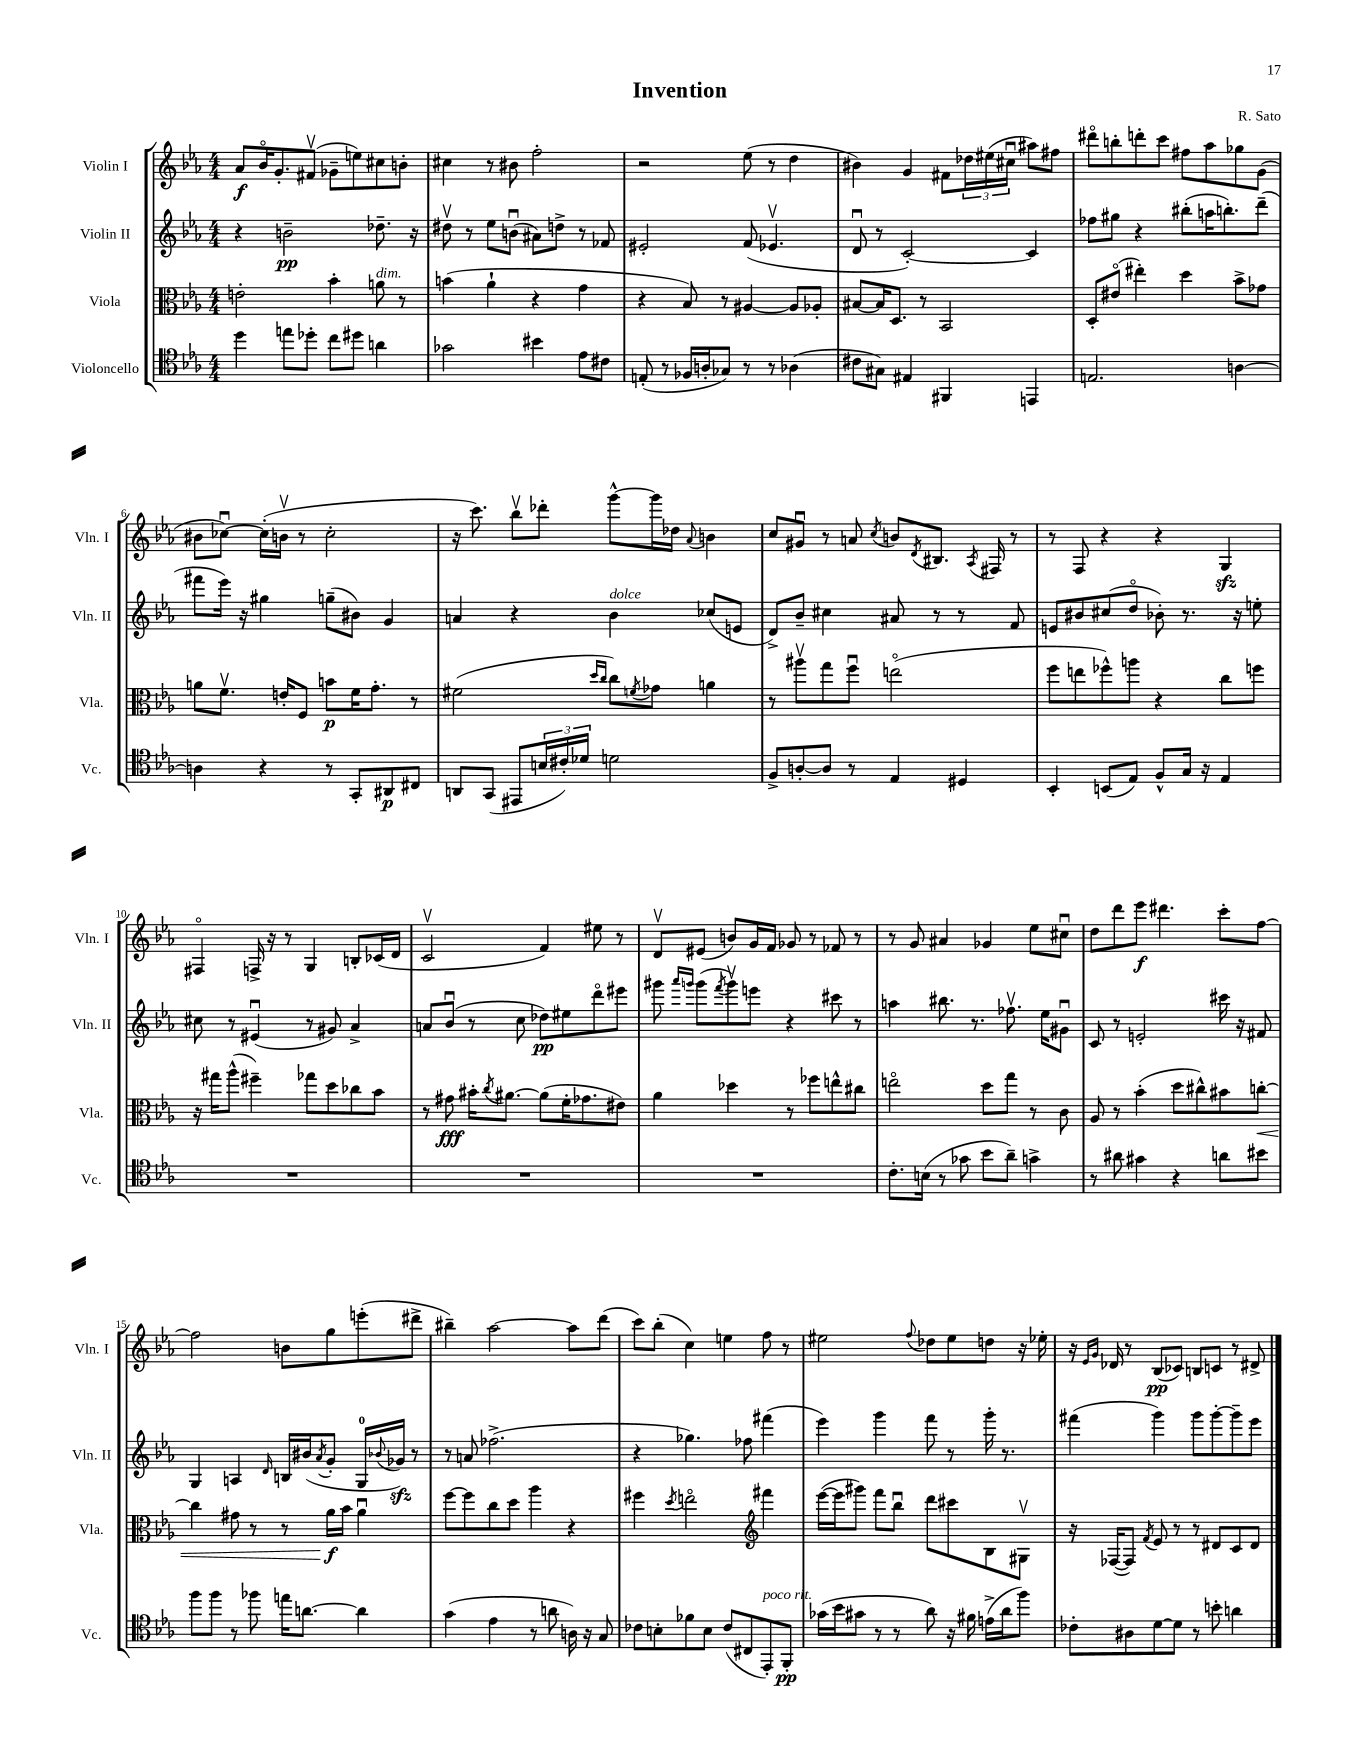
\header { title = "Invention" composer = "R. Sato" }
<<
\new StaffGroup <<
\new Staff = "s0" \with { instrumentName = "Violin I" shortInstrumentName = "Vln. I" } {
    \clef treble \key ees \major \numericTimeSignature \time 4/4
    aes'8\f bes'16\flageolet g'8.-. fis'8\upbow( ges'8-- e''8) cis''8 b'8-. |
    cis''4 r8 bis'8 f''2-. |
    r2 ees''8( r8 d''4 |
    bis'4) g'4 fis'8 \tuplet 3/2 { des''16 eis''16( cis''16\downbow } ais''8) fis''8 |
    dis'''8\flageolet b''8-. d'''8-. c'''8 fis''8 aes''8 ges''8 g'8( |
    bis'8 ces''8~\downbow) ces''16-.( b'16\upbow r8 ces''2-. |
    r16 c'''8.) bes''8\upbow des'''8-. g'''8~-^ g'''16 des''16 \appoggiatura { aes'8 } b'4 |
    c''8 gis'8\downbow r8 a'8 \acciaccatura { c''8 } b'8 \acciaccatura { d'8 } bis8. \acciaccatura { aes8 } fis16 r8 |
    r8 f8 r4 r4 g4\sfz |
    fis4\flageolet f16-> r16 r8 g4 b8-. ces'16( d'16 |
    c'2\upbow f'4) eis''8 r8 |
    d'8\upbow eis'8( b'8) g'16 f'16 ges'8 r8 fes'8 r8 |
    r8 g'8 ais'4 ges'4 ees''8 cis''8\downbow |
    d''8 d'''8 ees'''8\f dis'''4. c'''8-. f''8~ |
    f''2 b'8 g''8 e'''8-.( dis'''8-> |
    bis''4--) aes''2~ aes''8 d'''8( |
    c'''8) bes''8-.( c''4) e''4 f''8 r8 |
    eis''2 \appoggiatura { f''8 } des''8 eis''8 d''8 r16 ees''16-. |
    r16 \grace { ees'16 g'16 } des'16 r8 bes8\pp( ces'8) b8 c'8 r8 dis'8-> \bar "|." |
}
\new Staff = "s1" \with { instrumentName = "Violin II" shortInstrumentName = "Vln. II" } {
    \clef treble \key ees \major \numericTimeSignature \time 4/4
    r4 b'2--\pp des''8.-- r16 |
    dis''8\upbow r8 ees''8 b'8\downbow( ais'8) d''8-> r8 fes'8 |
    eis'2-. f'8( ees'4.\upbow |
    d'8\downbow r8 c'2~-.) c'4 |
    fes''8 gis''8 r4 bis''8-.( a''16 b''8.-.) d'''8--( |
    fis'''8 ees'''16) r16 gis''4 g''8--( bis'8) g'4 |
    a'4 r4 bes'4^\markup { \italic "dolce" } ces''8( e'8 |
    d'8->) bes'8-- cis''4 ais'8 r8 r8 f'8 |
    e'8 bis'8 cis''8( d''8\flageolet bes'8-.) r8. r16 e''8-. |
    cis''8 r8 eis'4\downbow( r8 gis'8) aes'4-> |
    a'8 bes'8\downbow( r8 c''8 des''8\pp) eis''8 d'''8\flageolet eis'''8 |
    gis'''8 \grace { aes'''16 g'''16 } g'''8( \acciaccatura { f'''8 } g'''8\upbow) e'''8 r4 cis'''8 r8 |
    a''4 bis''8. r8. fes''8.\upbow ees''16 gis'8\downbow |
    c'8 r8 e'2-. cis'''16 r16 fis'8 |
    g4 a4 \grace { d'16 } b16 bis'16( \acciaccatura { aes'8 } g'8-. g16-0 \appoggiatura { bes'8 } ges'16\sfz) r8 |
    r8 a'8 fes''2.->( |
    r4 ges''4.) fes''8 fis'''4( |
    ees'''4) g'''4 f'''8 r8 g'''16-. r8. |
    fis'''4( g'''4) g'''8 g'''8~-. g'''8-- ees'''8 \bar "|." |
}
\new Staff = "s2" \with { instrumentName = "Viola" shortInstrumentName = "Vla." } {
    \clef alto \key ees \major \numericTimeSignature \time 4/4
    e'2-. bes'4-. a'8^\markup { \italic "dim." } r8 |
    b'4( aes'4-! r4 g'4 |
    r4 bes8) r8 ais4~ ais8 aes8-. |
    bis8~ bis16 d8. r8 bes,2 |
    d8-. eis'8\flageolet( eis''4-.) d''4 bes'8-> ges'8 |
    a'8 f'8.\upbow e'16-. f8 b'8\p f'16 g'8.-. r8 |
    fis'2( \grace { d''16 c''16 } c''8) \acciaccatura { f'8 } ges'8 a'4 |
    r8 ais''8\upbow g''8 f''8\downbow e''2\flageolet( |
    f''8 e''8 fes''8-^) a''8 r4 c''8 f''8 |
    r16 gis''16 aes''8-^( fis''4--) ges''8 d''8 ces''8 bes'8 |
    r8 gis'8\fff bis'16-. \acciaccatura { c''8 } ais'8.~ ais'8( f'16-. ges'8. eis'8) |
    aes'4 des''4 r8 fes''8 e''8-^ cis''8 |
    e''2\flageolet d''8 g''8 r8 c'8 |
    aes8 r8 bes'4-.( d''8 cis''8-^) bis'8 c''8~-.\< |
    c''4 gis'8 r8 r8 aes'16\f\! bes'16 aes'4\downbow |
    f''8~ f''8 c''8 d''8 aes''4 r4 |
    fis''4 \acciaccatura { d''8 } e''2\flageolet \clef treble fis'''4 |
    ees'''16~( ees'''16 gis'''8) f'''8 bes''8\downbow d'''8 cis'''8 bes8 gis8\upbow |
    r16 fes16~( fes8) \acciaccatura { f'8 } ees'8 r8 r8 dis'8 c'8 dis'8 \bar "|." |
}
\new Staff = "s3" \with { instrumentName = "Violoncello" shortInstrumentName = "Vc." } {
    \clef tenor \key ees \major \numericTimeSignature \time 4/4
    d''4 e''8 des''8-. c''8 dis''8 a'4 |
    ges'2 bis'4 ees'8 cis'8 |
    e8-.( r8 fes16 a16-. ges8) r8 r8 aes4( |
    cis'8 gis8) eis4 fis,4 e,4 |
    e2. a4~ |
    a4 r4 r8 g,8-. ais,8\p cis8 |
    a,8 g,8( eis,8 \tuplet 3/2 { b16 cis'16-.) des'16 } d'2 |
    f8-> a8~-. a8 r8 ees4 dis4 |
    bes,4-. b,8( ees8) f8-^ g16 r16 ees4 |
    R1 |
    R1 |
    R1 |
    c'8.-. b16( r8 ges'8 bes'8 aes'8--) g'4-> |
    r8 ais'8 gis'4 r4 a'8 bis'8 |
    f''8 f''8 r8 fes''8 e''16 a'8.~ a'4 |
    g'4( ees'4 r8 a'8 a16) r16 g8 |
    ces'8 b8-. fes'8 b8 ces'8( cis8 ees,8-.^\markup { \italic "poco rit." }) f,8-.\pp |
    ges'16( bes'16 gis'8 r8 r8 aes'8) r16 fis'16 e'16->( aes'16 f''8) |
    ces'8-. ais8 d'8~ d'8 r8 b'8-. a'4 \bar "|." |
}
>>
>>
